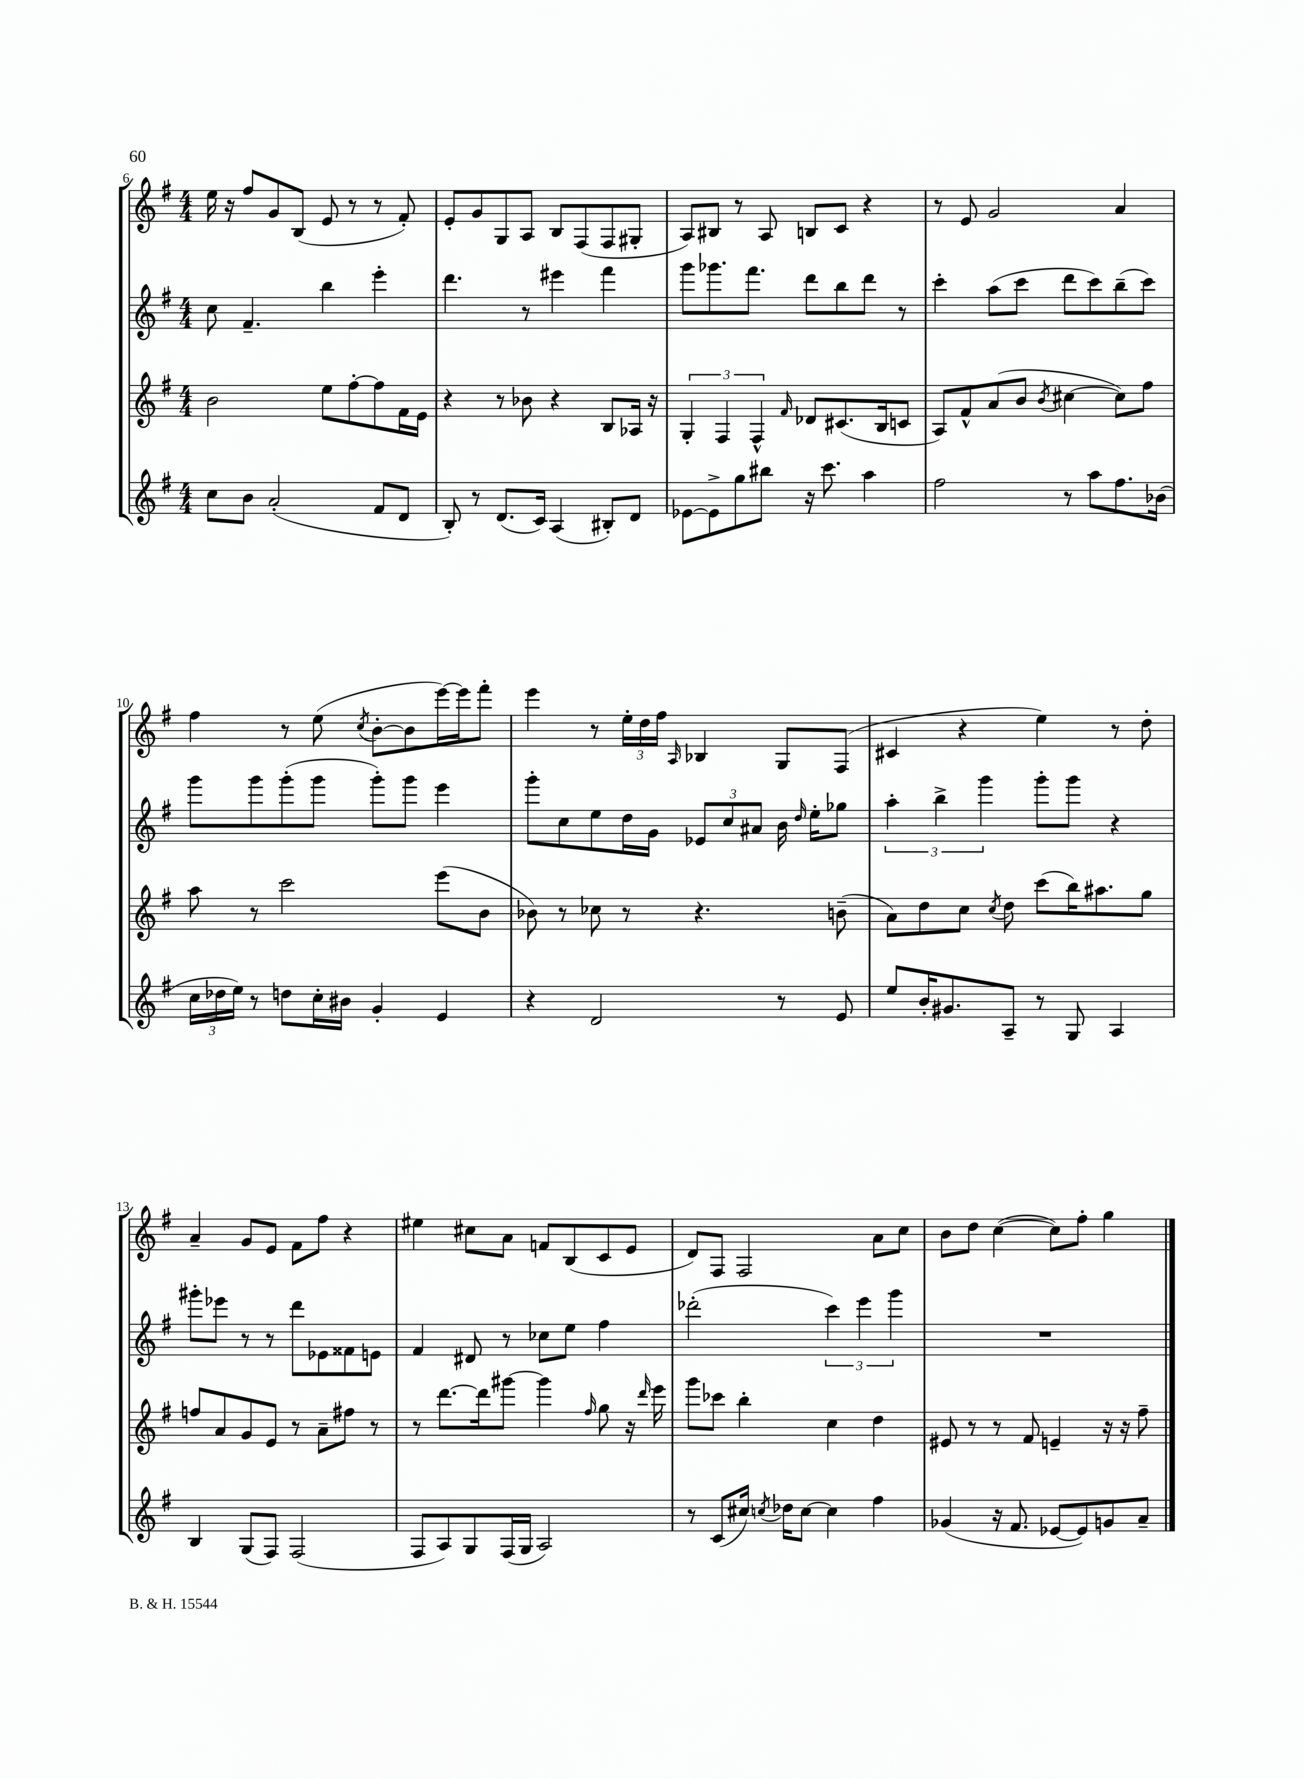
<<
\new StaffGroup <<
\new Staff = "s0" {
    \clef treble \key g \major \numericTimeSignature \time 4/4
    \autoBeamOff e''16 r16 fis''8[ g'8 b8]( e'8 r8 r8 fis'8-.) |
    e'8[-. g'8 g8 a8] b8[ fis8( fis8 gis8]-. |
    a8[) bis8] r8 a8 b8[ c'8] r4 |
    r8 e'8 g'2 a'4 |
    fis''4 r8 e''8( \acciaccatura { c''8 } b'8[~-. b'8 e'''16~) e'''16 fis'''8]-. |
    e'''4 r8 \tuplet 3/2 { e''16[-. d''16 fis''16] } \grace { a16 } bes4 g8[ fis8]( |
    cis'4 r4 e''4) r8 d''8-. |
    a'4-- g'8[ e'8] fis'8[ fis''8] r4 |
    eis''4 cis''8[ a'8] f'8[ b8( c'8 e'8] |
    d'8[) fis8] fis2 a'8[ c''8] |
    b'8[ d''8] c''4~( c''8[) fis''8]-. g''4 \bar "|." |
}
\new Staff = "s1" {
    \clef treble \key g \major \numericTimeSignature \time 4/4
    \autoBeamOff c''8 fis'4.-- b''4 e'''4-. |
    d'''4. r8 eis'''4 fis'''4 |
    g'''8[ ges'''8. fis'''8.] d'''8[ b''8 d'''8] r8 |
    c'''4-. a''8[( c'''8] d'''8[ c'''8) b''8--( c'''8]) |
    g'''8[ g'''8 g'''8-.( g'''8] g'''8[-.) g'''8] e'''4 |
    g'''8[-. c''8 e''8 d''16 g'16] \tuplet 3/2 { ees'8[ c''8 ais'8] } b'16 \grace { d''16 } e''16[-. ges''8] |
    \tuplet 3/2 { a''4-. b''4-> g'''4 } g'''8[-. g'''8] r4 |
    gis'''8[-. ees'''8] r8 r8 d'''8[ ees'8 fisis'8 e'8] |
    fis'4 dis'8 r8 ces''8[ e''8] fis''4 |
    des'''2-.( \tuplet 3/2 { c'''4) e'''4 g'''4 } |
    R1 \bar "|." |
}
\new Staff = "s2" {
    \clef treble \key g \major \numericTimeSignature \time 4/4
    \autoBeamOff b'2 e''8[ fis''8~-. fis''8 fis'16 e'16] |
    r4 r8 bes'8 r4 b8[ aes16] r16 |
    \tuplet 3/2 { g4-. fis4 fis4-^ } \grace { fis'16 } des'8[ cis'8.( b16 c'8] |
    a8[) fis'8-^ a'8( b'8] \acciaccatura { b'8 } cis''4~ cis''8[) fis''8] |
    a''8 r8 c'''2 e'''8[( b'8] |
    bes'8) r8 ces''8 r8 r4. b'8--( |
    a'8[) d''8 c''8] \acciaccatura { c''8 } d''8 c'''8[( b''16) ais''8. g''8] |
    f''8[ a'8 g'8 e'8] r8 a'8[-- fis''8] r8 |
    r8 d'''8.[~ d'''16 gis'''8]~ gis'''4 \grace { fis''16 } g''8 r16 \grace { d'''16 } e'''16 |
    g'''8[ ces'''8] b''4-. c''4 d''4 |
    eis'8 r8 r8 fis'8 e'4-- r16 r16 fis''8-- \bar "|." |
}
\new Staff = "s3" {
    \clef treble \key g \major \numericTimeSignature \time 4/4
    \autoBeamOff c''8[ b'8] a'2-.( fis'8[ d'8] |
    b8-.) r8 d'8.[( c'16]) a4( bis8[-.) d'8] |
    ees'8[~ ees'8-> g''8 bis''8] r16 c'''8. a''4 |
    fis''2 r8 a''8[ fis''8. bes'16]( |
    \tuplet 3/2 { c''16[ des''16 e''16]) } r8 d''8[ c''16-. bis'16] g'4-. e'4 |
    r4 d'2 r8 e'8 |
    e''8[ b'16-. gis'8. a8]-- r8 g8 a4 |
    b4 g8[( fis8]) fis2( |
    fis8[ a8) g8 fis16( g16] a2) |
    r8 c'8[( cis''16]) \acciaccatura { c''8 } des''16[ c''8]~ c''4 fis''4 |
    ges'4( r16 fis'8. ees'8[~ ees'8) g'8 a'8]-- \bar "|." |
}
>>
>>
\layout { \context { \Score currentBarNumber = #6 } }
